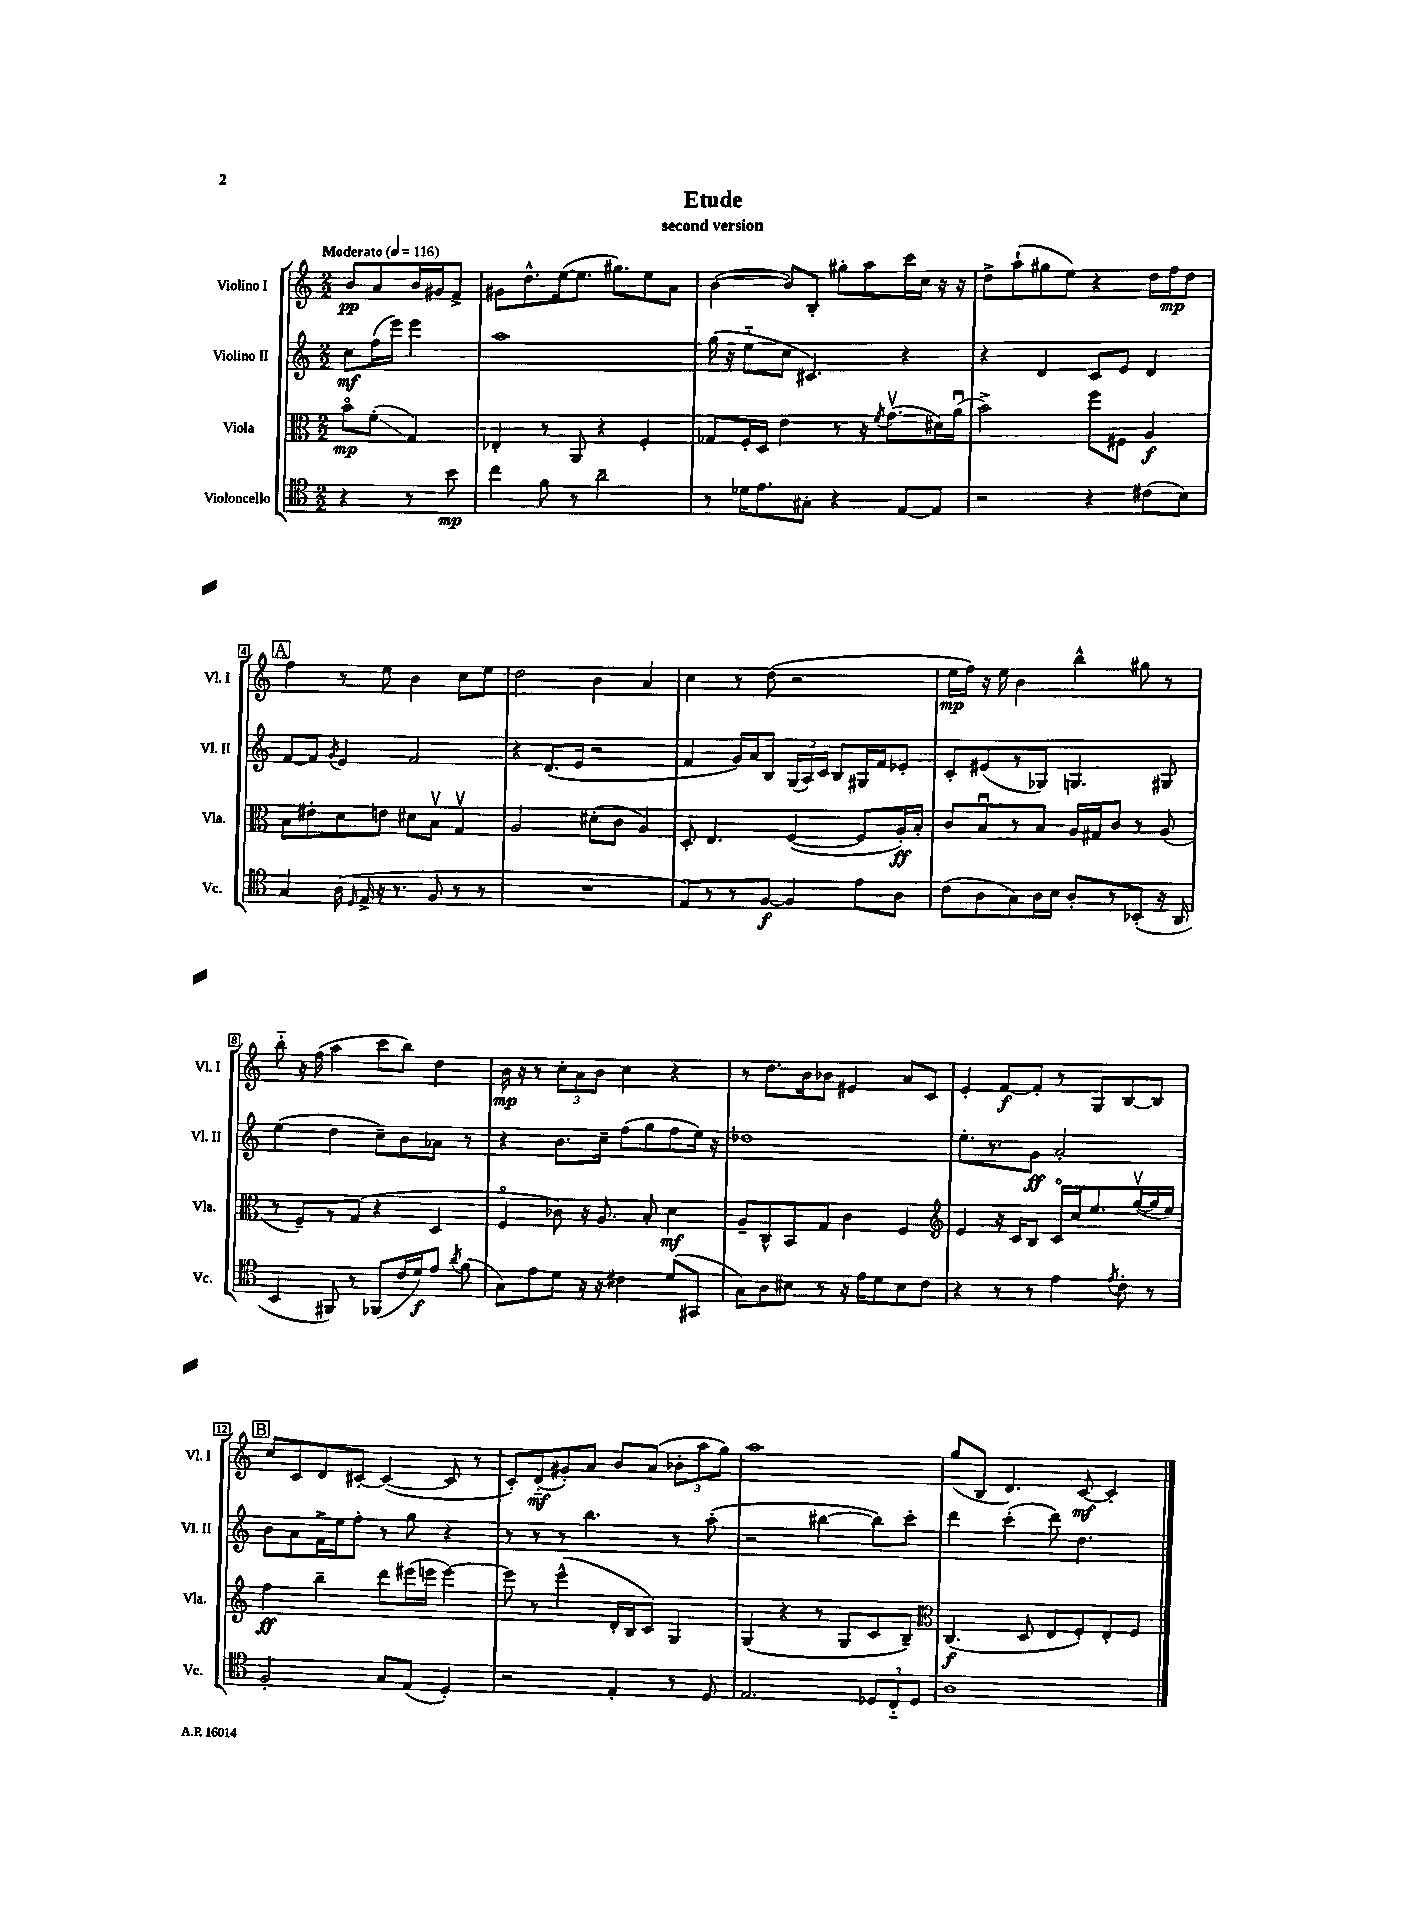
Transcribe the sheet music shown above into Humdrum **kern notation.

**kern	**kern	**kern	**kern
*staff4	*staff3	*staff2	*staff1
*clefC4	*clefC3	*clefG2	*clefG2
*k[]	*k[]	*k[]	*k[]
*M2/2	*M2/2	*M2/2	*M2/2
*MM116	*MM116	*MM116	*MM116
4r	8bo	8cc	8b
.	(8f'	(16ff	8a
.	.	16eee)	.
8r	4G)	4eee	16b
.	.	.	16g#
8b	.	.	8f^
=	=	=	=
4cc	4E-'	1aa	8g#
.	.	.	8.dd^^
8f	8r	.	.
.	.	.	([16ee
8r	8AA	.	8.ee]
2a~	4r	.	.
.	.	.	8.gg#)
.	4F'	.	8ee
.	.	.	8a
=	=	=	=
8r	8G-	(16gg	([4b
.	.	16r	.
16d-	16F'	8ee'~	.
8.e	16D	.	.
.	4e	8cc	8b])
8G#'	.	4.c#)	8B'
4r	8r	.	8gg#'
.	16r	.	8aa
.	8qf	.	.
.	(8.gv	.	.
[8E	.	4r	16ccc
.	.	.	16cc
8E]	16d#)	.	16r
.	(16au	.	16r
=	=	=	=
2r	2b^)	4r	8dd^
.	.	.	(8aa`
.	.	4d	8gg#
.	.	.	8ee)
4r	8ff	8c	4r
.	8F#	8e	.
(8c#	4A	4d	16dd
.	.	.	16ff
8B)	.	.	8dd
=	=	=	=
4G	8B	[8f	4ff
.	8e#'	8f]	.
.	.	8qg	.
(16A	8d	4e	8r
16qqD	.	.	.
16E^	.	.	.
16r	8e	.	8ee
8.r	.	.	.
.	8d#	2f	4b
8F	8Bv	.	.
8r	4Gv	.	8cc
8r	.	.	8ee
=	=	=	=
1r	2A	4r	2dd
.	.	(8.d	.
.	.	16e	.
.	(8d#'	2r	4b
.	8c	.	.
.	4A)	.	4a
=	=	=	=
8E)	8D'	4f	4cc
8r	4.E	.	.
8r	.	16g)	8r
.	.	16a	.
[8F	.	8B	(8dd
4F]	([4F	(24G	2r
.	.	24A)	.
.	.	24c	.
.	.	8B	.
8e	8F]	16G#	.
.	.	16f	.
8A	16A')	8e-'	.
.	16B'	.	.
=	=	=	=
(8c	8c	8c'	16ee
.	.	.	16ff)
8A	8Bu	(8e#	16r
.	.	.	16ee
8G)	8r	8r	4b
16A	8B	8G-)	.
16B	.	.	.
8A'	16A	4.G	4bb^^
.	16G#	.	.
8r	8c	.	.
(8BB-'	8r	.	8gg#
16r	(8A	8G#	8r
16AA	.	.	.
=	=	=	=
4BB	8r	(4ee	8bb'~
.	8F~)	.	16r
.	.	.	(16ff
8FF#)	8r	4dd	4aa
8r	(8G	.	.
(8FF-	4r	8cc~)	8ccc
16c	.	8b	8bb)
16d)	.	.	.
8e	4D	8a-	4dd
8qa	.	.	.
(8f	.	8r	.
=	=	=	=
8G)	4Fo	4r	16b
.	.	.	16r
8e	.	.	8r
8d	8c-)	8.b	12cc'
.	.	.	12a
16r	16r	.	.
.	.	.	12b
16r	8.A	16cc~	.
4c#	.	(8ff	4cc
.	8B'	8gg	.
(8d	4d	8ff	4r
8GG#	.	16ee)	.
.	.	16r	.
=	=	=	=
8G)	8A~	1dd-	8r
8A	8C^^	.	8.dd
8B#	8BB	.	.
.	.	.	16b
8r	8G	.	8b-
16r	4c	.	4e#
16e	.	.	.
8d	.	.	.
8B#	4F	.	8a
8c	.	.	8c
=	=	=	=
*	*clefG2	*	*
4r	4e	8.ee'	4e'
.	.	8.r	.
8r	16r	.	[8f
.	16c	.	.
8r	8B	8g	8f']
4e	16co	2a'	8r
.	16cc	.	.
.	8.ee	.	8G
8qe	.	.	.
8c'	.	.	[8B
.	([16ggv	.	.
8r	16gg]	.	8B]
.	16ee)	.	.
=	=	=	=
2F'	4ff	8b	8cc
.	.	8a	8c
.	4bb~	16f^	8d
.	.	16ee	.
.	.	8ff'	[8c#'
8G	8ddd	8r	(4c#_
(8E	(16eee#	8gg	.
.	16eee	.	.
4D')	[4eee)	4r	8c#]
.	.	.	8r
=	=	=	=
2r	8eee]	8r	8c')
.	8r	8r	(8d'~
.	(4eee^^	8r	8g#')
.	.	4.bb	8a
4E'	16d'	.	8b
.	16B	.	.
.	8c)	.	(8a
8r	4G	8r	12b-'
.	.	.	12aa
8D	.	(8aa'	.
.	.	.	12gg)
=	=	=	=
2.E	(4G	2r	1aa
.	4r	.	.
.	8r	[4bb#	.
.	8G	.	.
12D-	8c	8bb#])	.
12C'~	.	.	.
.	8B~)	8ccc'	.
12D-	.	.	.
=	=	=	=
*	*clefC3	*	*
1A	(4.C	4ddd	(8gg
.	.	.	8B
.	.	(4ccc'	4.d)
.	8D	.	.
.	8E	8ddd)	.
.	8F')	4.dd	[8c
.	8E'	.	4c']
.	8F	.	.
==	==	==	==
*-	*-	*-	*-
